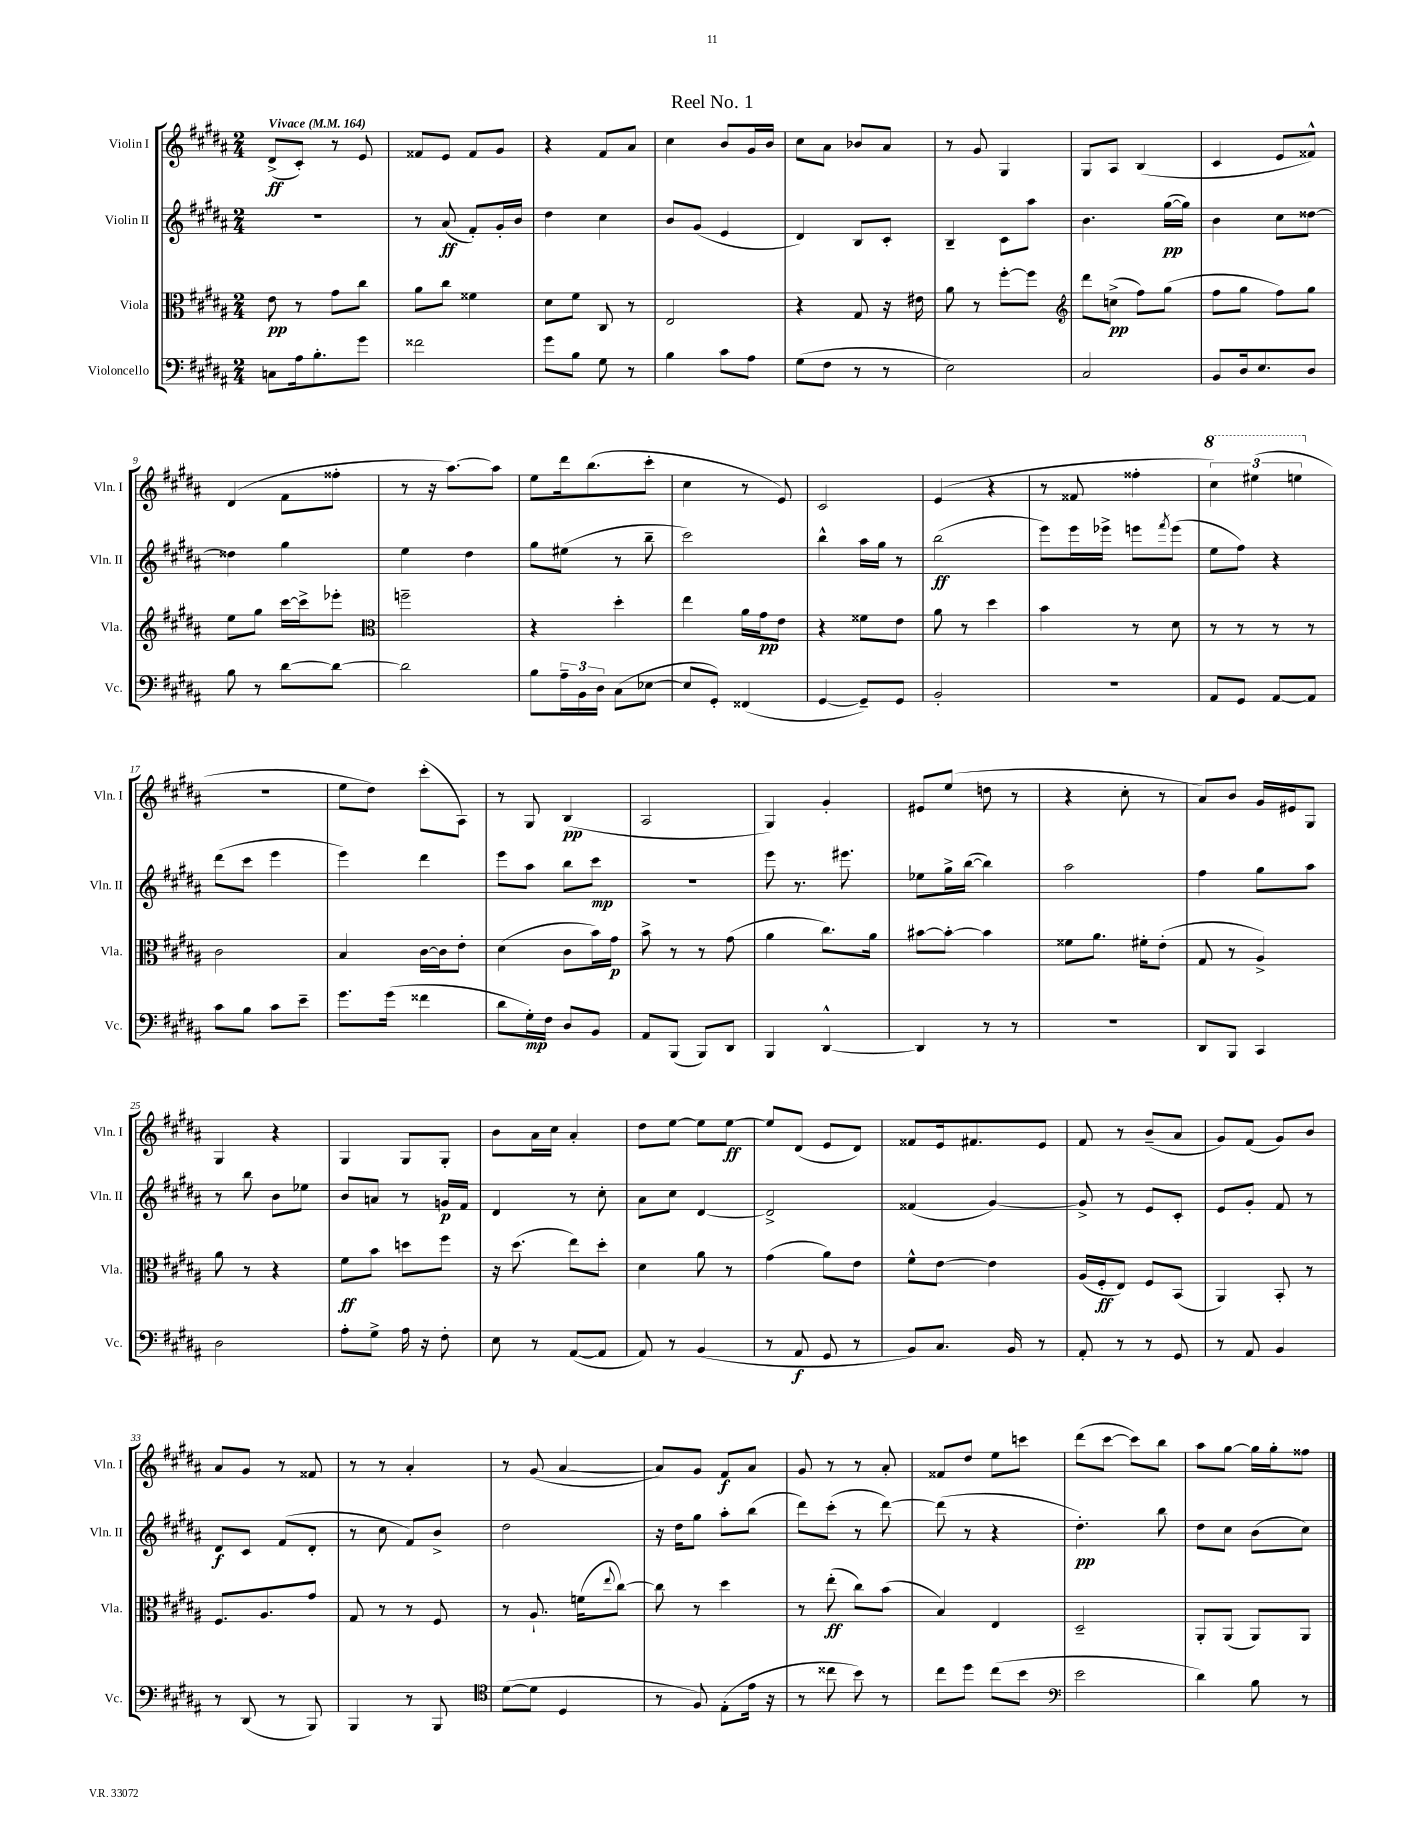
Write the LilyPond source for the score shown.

\header { title = "Reel No. 1" }
<<
\new StaffGroup <<
\new Staff = "s0" \with { instrumentName = "Violin I" shortInstrumentName = "Vln. I" } {
    \clef treble \key b \major \numericTimeSignature \time 2/4 \tempo "Vivace" 4 = 164
    dis'8->\ff( cis'8-.) r8 e'8 |
    fisis'8 e'8 fisis'8 gis'8 |
    r4 fis'8 ais'8 |
    cis''4 b'8 gis'16 b'16 |
    cis''8 ais'8 bes'8 ais'8 |
    r8 gis'8 gis4 |
    gis8 ais8 b4( |
    cis'4 e'8 fisis'8-^) |
    dis'4( fis'8 fisis''8-. |
    r8 r16 ais''8.~) ais''8 |
    e''8 dis'''16 b''8.( cis'''8-. |
    cis''4 r8 e'8) |
    cis'2 |
    e'4( r4 |
    r8 fisis'8 fisis''4-. |
    \tuplet 3/2 { \ottava #1 cis'''4) eis'''4( e'''4 \ottava #0 } |
    r2 |
    e''8 dis''8) cis'''8-.( ais8) |
    r8 gis8 b4\pp( |
    ais2 |
    gis4) gis'4-. |
    eis'8 e''8( d''8 r8 |
    r4 cis''8-. r8 |
    ais'8) b'8 gis'16 eis'16 gis8 |
    gis4 r4 |
    gis4 gis8 gis8-. |
    b'8 ais'16 cis''16 ais'4-. |
    dis''8 e''8~ e''8 e''8~\ff |
    e''8 dis'8( e'8 dis'8) |
    fisis'8 e'16 fis'8. e'8 |
    fis'8 r8 b'8--( ais'8 |
    gis'8) fis'8( gis'8) b'8 |
    ais'8 gis'8 r8 fisis'8 |
    r8 r8 ais'4-. |
    r8 gis'8( ais'4~ |
    ais'8) gis'8 fis'8\f ais'8 |
    gis'8 r8 r8 ais'8-. |
    fisis'8 dis''8 e''8 c'''8 |
    dis'''8( cis'''8~ cis'''8) b''8 |
    ais''8 gis''8~ gis''16 gis''16-. fisis''8 \bar "|." |
}
\new Staff = "s1" \with { instrumentName = "Violin II" shortInstrumentName = "Vln. II" } {
    \clef treble \key b \major \numericTimeSignature \time 2/4
    R2 |
    r8 ais'8\ff( fis'8-.) gis'16-. b'16 |
    dis''4 cis''4 |
    b'8 gis'8( e'4 |
    dis'4) b8 cis'8-. |
    b4-- cis'8 ais''8 |
    b'4. gis''16~\pp( gis''16) |
    b'4 cis''8 disis''8~ |
    disis''4 gis''4 |
    e''4 dis''4 |
    gis''8 eis''8( r8 b''8-- |
    cis'''2) |
    b''4-^ ais''16 gis''16 r8 |
    b''2\ff( |
    e'''8) e'''16 ees'''16-> e'''8 \acciaccatura { fis'''8 } e'''8( |
    e''8 fis''8) r4 |
    dis'''8( cis'''8 e'''4 |
    e'''4) dis'''4 |
    e'''8 ais''8 b''8 cis'''8\mp |
    r2 |
    e'''8 r8. eis'''8. |
    ees''8 gis''16-> b''16~( b''4) |
    ais''2 |
    fis''4 gis''8 ais''8 |
    r8 b''8 b'8 ees''8 |
    b'8 a'8 r8 g'16\p fis'16 |
    dis'4 r8 cis''8-. |
    ais'8 cis''8 dis'4~ |
    dis'2-> |
    fisis'4( gis'4~) |
    gis'8-> r8 e'8 cis'8-. |
    e'8 gis'8-. fis'8 r8 |
    dis'8\f cis'8 fis'8( dis'8-. |
    r8 cis''8 fis'8) b'8-> |
    dis''2 |
    r16 dis''16 gis''8 ais''8-. b''8( |
    dis'''8) cis'''8-.( r8 dis'''8~) |
    dis'''8( r8 r4 |
    dis''4.-.\pp) b''8 |
    dis''8 cis''8 b'8( cis''8) \bar "|." |
}
\new Staff = "s2" \with { instrumentName = "Viola" shortInstrumentName = "Vla." } {
    \clef alto \key b \major \numericTimeSignature \time 2/4
    e'8\pp r8 gis'8 cis''8 |
    ais'8 cis''8 fisis'4 |
    dis'8 fis'8 cis8 r8 |
    e2 |
    r4 gis8 r16 eis'16 |
    ais'8 r8 fis''8~-. fis''8 |
    \clef treble dis'''8 c''8->\pp( fis''8) gis''8( |
    fis''8 gis''8 fis''8) gis''8 |
    e''8 gis''8 cis'''16~ cis'''16-> ees'''8-. |
    \clef alto f''2-- |
    r4 dis''4-. |
    e''4 ais'16 gis'16\pp e'8 |
    r4 fisis'8 e'8 |
    ais'8 r8 dis''4 |
    b'4 r8 dis'8 |
    r8 r8 r8 r8 |
    cis'2 |
    b4 cis'16~ cis'16 e'8-. |
    dis'4( cis'8 b'16) gis'16\p |
    b'8-> r8 r8 gis'8( |
    ais'4 cis''8.) ais'16 |
    bis'8~ bis'8~-. bis'4 |
    fisis'8 ais'8. fis'16-. e'8-.( |
    gis8 r8 ais4->) |
    ais'8 r8 r4 |
    fis'8\ff b'8 d''8 fis''8 |
    r16 dis''8.( e''8) dis''8-. |
    dis'4 ais'8 r8 |
    gis'4( ais'8) e'8 |
    fis'8-^ e'8~ e'4 |
    ais16( fis16-.\ff e8) fis8 b,8( |
    ais,4) b,8-. r8 |
    fis8. ais8. gis'8 |
    gis8 r8 r8 fis8 |
    r8 ais8.-! f'16( \appoggiatura { e''8 } cis''8~) |
    cis''8 r8 dis''4 |
    r8 e''8-.\ff( cis''8) b'8( |
    b4) e4 |
    dis2-- |
    ais,8-. ais,8( ais,8) ais,8 \bar "|." |
}
\new Staff = "s3" \with { instrumentName = "Violoncello" shortInstrumentName = "Vc." } {
    \clef bass \key b \major \numericTimeSignature \time 2/4
    c8 ais16 b8.-. gis'8 |
    fisis'2 |
    gis'8 b8 gis8 r8 |
    b4 cis'8 ais8 |
    gis8( fis8 r8 r8 |
    e2) |
    cis2 |
    b,8 dis16 e8. dis8 |
    b8 r8 dis'8~ dis'8~ |
    dis'2 |
    b8 \tuplet 3/2 { ais16-- b,16 dis16 } cis8( ees8~ |
    ees8 gis,8-.) fisis,4( |
    gis,4~ gis,8--) gis,8 |
    b,2-. |
    R2 |
    ais,8 gis,8 ais,8~ ais,8 |
    cis'8 b8 cis'8 e'8-- |
    gis'8. gis'16( fisis'4 |
    dis'8 gis16-.\mp) fis16 dis8 b,8 |
    ais,8 b,,8( b,,8) dis,8 |
    b,,4 dis,4~-^ |
    dis,4 r8 r8 |
    R2 |
    dis,8 b,,8 cis,4 |
    dis2 |
    ais8-. gis8-> ais16 r16 fis8-. |
    e8 r8 ais,8~( ais,8 |
    ais,8) r8 b,4( |
    r8 ais,8\f gis,8 r8 |
    b,8) cis8. b,16 r8 |
    ais,8-. r8 r8 gis,8 |
    r8 ais,8 b,4 |
    r8 dis,8( r8 b,,8) |
    b,,4 r8 b,,8 |
    \clef tenor dis'8~( dis'8 dis4 |
    r8 fis8) e8-.( e'16 r16 |
    r8 cisis''8 b'8) r8 |
    cis''8 dis''8 cis''8( b'8 |
    \clef bass e'2 |
    dis'4) b8 r8 \bar "|." |
}
>>
>>
